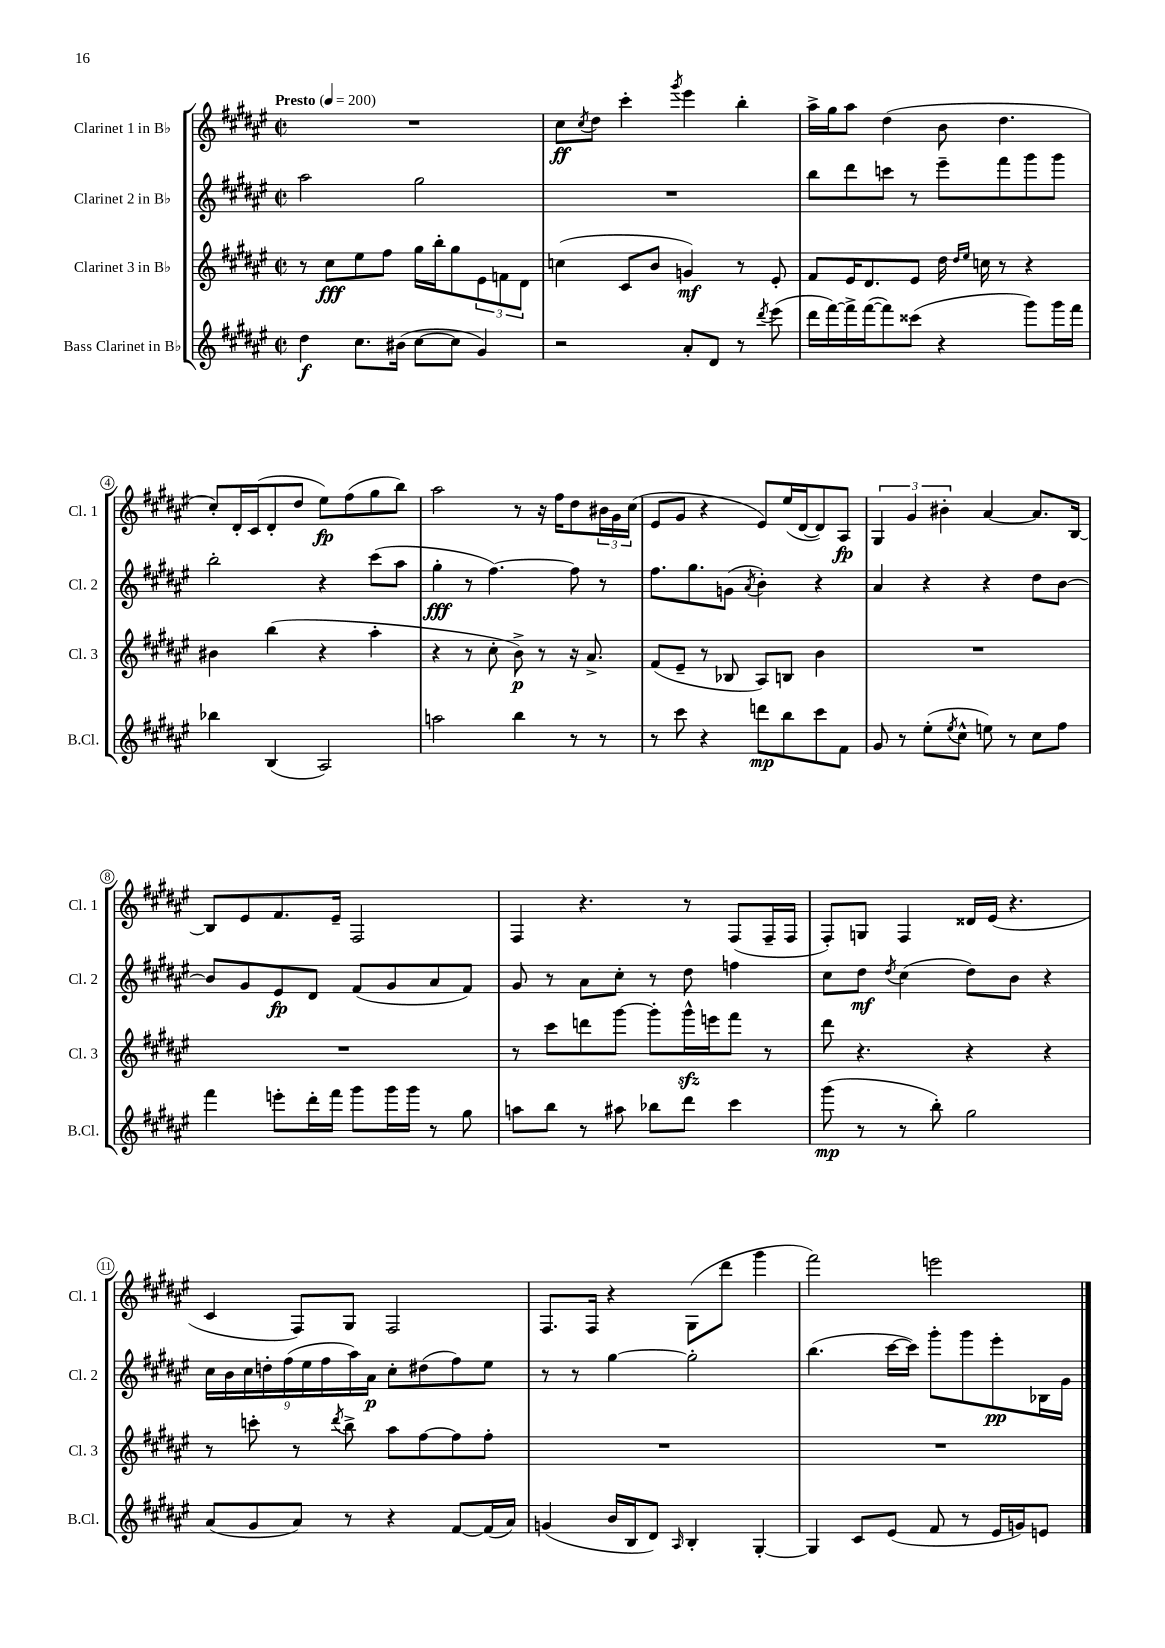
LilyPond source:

<<
\new StaffGroup <<
\new Staff = "s0" \with { instrumentName = "Clarinet 1 in Bb" shortInstrumentName = "Cl. 1" } {
    \clef treble \key fis \major \defaultTimeSignature \time 2/2 \tempo "Presto" 4 = 200
    R1 |
    cis''8\ff \acciaccatura { cis''8 } dis''8 cis'''4-. \acciaccatura { gis'''8 } eis'''4 b''4-. |
    ais''16-> gis''16 ais''8 dis''4( b'8 dis''4. |
    cis''8-.) dis'16-. cis'16( dis'8-. dis''8 eis''8\fp) fis''8( gis''8 b''8) |
    ais''2 r8 r16 fis''16 dis''8 \tuplet 3/2 { bis'16 gis'16 cis''16( } |
    eis'8 gis'8 r4 eis'8) eis''16( dis'16~ dis'8) ais8\fp |
    \tuplet 3/2 { gis4 gis'4 bis'4-. } ais'4~ ais'8. b16~ |
    b8 eis'8 fis'8. eis'16-- fis2 |
    fis4 r4. r8 fis8( fis16-- fis16 |
    fis8-.) g8 fis4 disis'16 eis'16( r4. |
    cis'4 fis8) gis8 fis2 |
    fis8. fis16 r4 gis8( dis'''8 gis'''4 |
    fis'''2) e'''2 \bar "|." |
}
\new Staff = "s1" \with { instrumentName = "Clarinet 2 in Bb" shortInstrumentName = "Cl. 2" } {
    \clef treble \key fis \major \defaultTimeSignature \time 2/2
    ais''2 gis''2 |
    R1 |
    b''8 dis'''8 c'''8 r8 eis'''8-- fis'''8 gis'''8 gis'''8 |
    b''2-. r4 cis'''8( ais''8 |
    gis''4-.\fff r8 fis''4.~) fis''8 r8 |
    fis''8. gis''8. g'8( \acciaccatura { ais'8 } b'4-.) r4 |
    ais'4 r4 r4 dis''8 b'8~ |
    b'8 gis'8 eis'8\fp dis'8 fis'8( gis'8 ais'8 fis'8) |
    gis'8 r8 ais'8 cis''8-. r8 dis''8 f''4 |
    cis''8 dis''8\mf \acciaccatura { dis''8 } cis''4( dis''8) b'8 r4 |
    \tuplet 9/8 { cis''16 b'16 cis''16 d''16-. fis''16( eis''16 fis''16 ais''16) ais'16\p } cis''8-. dis''8( fis''8) eis''8 |
    r8 r8 gis''4~ gis''2-. |
    b''4.( cis'''16~ cis'''16) gis'''8-. gis'''8 eis'''8-.\pp bes16 gis'16 \bar "|." |
}
\new Staff = "s2" \with { instrumentName = "Clarinet 3 in Bb" shortInstrumentName = "Cl. 3" } {
    \clef treble \key fis \major \defaultTimeSignature \time 2/2
    r8 cis''8\fff eis''8 fis''8 gis''16 b''16-. gis''8 \tuplet 3/2 { eis'8 f'8 dis'8 } |
    c''4( cis'8 b'8 g'4\mf) r8 eis'8-. |
    fis'8 eis'16 dis'8. eis'8 dis''16 \grace { dis''16 eis''16 } c''16 r8 r4 |
    bis'4 b''4( r4 ais''4-. |
    r4 r8 cis''8-. b'8->\p) r8 r16 ais'8.-> |
    fis'8( eis'8-- r8 bes8 ais8) b8 b'4 |
    R1 |
    R1 |
    r8 cis'''8 d'''8 gis'''8~ gis'''8-. gis'''16-^\sfz e'''16 fis'''8 r8 |
    dis'''8 r4. r4 r4 |
    r8 c'''8-. r8 \acciaccatura { dis'''8 } b''8-> ais''8 fis''8~ fis''8 fis''8-. |
    R1 |
    R1 \bar "|." |
}
\new Staff = "s3" \with { instrumentName = "Bass Clarinet in Bb" shortInstrumentName = "B.Cl." } {
    \clef treble \key fis \major \defaultTimeSignature \time 2/2
    dis''4\f cis''8. bis'16( cis''8~ cis''8 gis'4) |
    r2 ais'8-. dis'8 r8 \acciaccatura { dis'''8 } eis'''8( |
    dis'''16 fis'''16~) fis'''16-> fis'''16~( fis'''8) cisis'''8( r4 gis'''8) gis'''16 fis'''16 |
    bes''4 b4( ais2) |
    a''2 b''4 r8 r8 |
    r8 cis'''8 r4 d'''8\mp b''8 cis'''8 fis'8 |
    gis'8 r8 eis''8-.( \acciaccatura { eis''8 } cis''8-^ e''8) r8 cis''8 fis''8 |
    fis'''4 e'''8-. dis'''16-. fis'''16 gis'''8 gis'''16 gis'''16 r8 gis''8 |
    a''8 b''8 r8 ais''8 bes''8 dis'''8 cis'''4 |
    gis'''8\mp( r8 r8 b''8-.) gis''2 |
    ais'8( gis'8 ais'8) r8 r4 fis'8~ fis'16( ais'16) |
    g'4( b'16 b16 dis'8) \grace { ais16 } b4-. gis4~-. |
    gis4 cis'8 eis'8( fis'8 r8 eis'16 g'16) e'8 \bar "|." |
}
>>
>>
\layout { \context { \Score \override BarNumber.stencil = #(make-stencil-circler 0.1 0.3 ly:text-interface::print) } }
